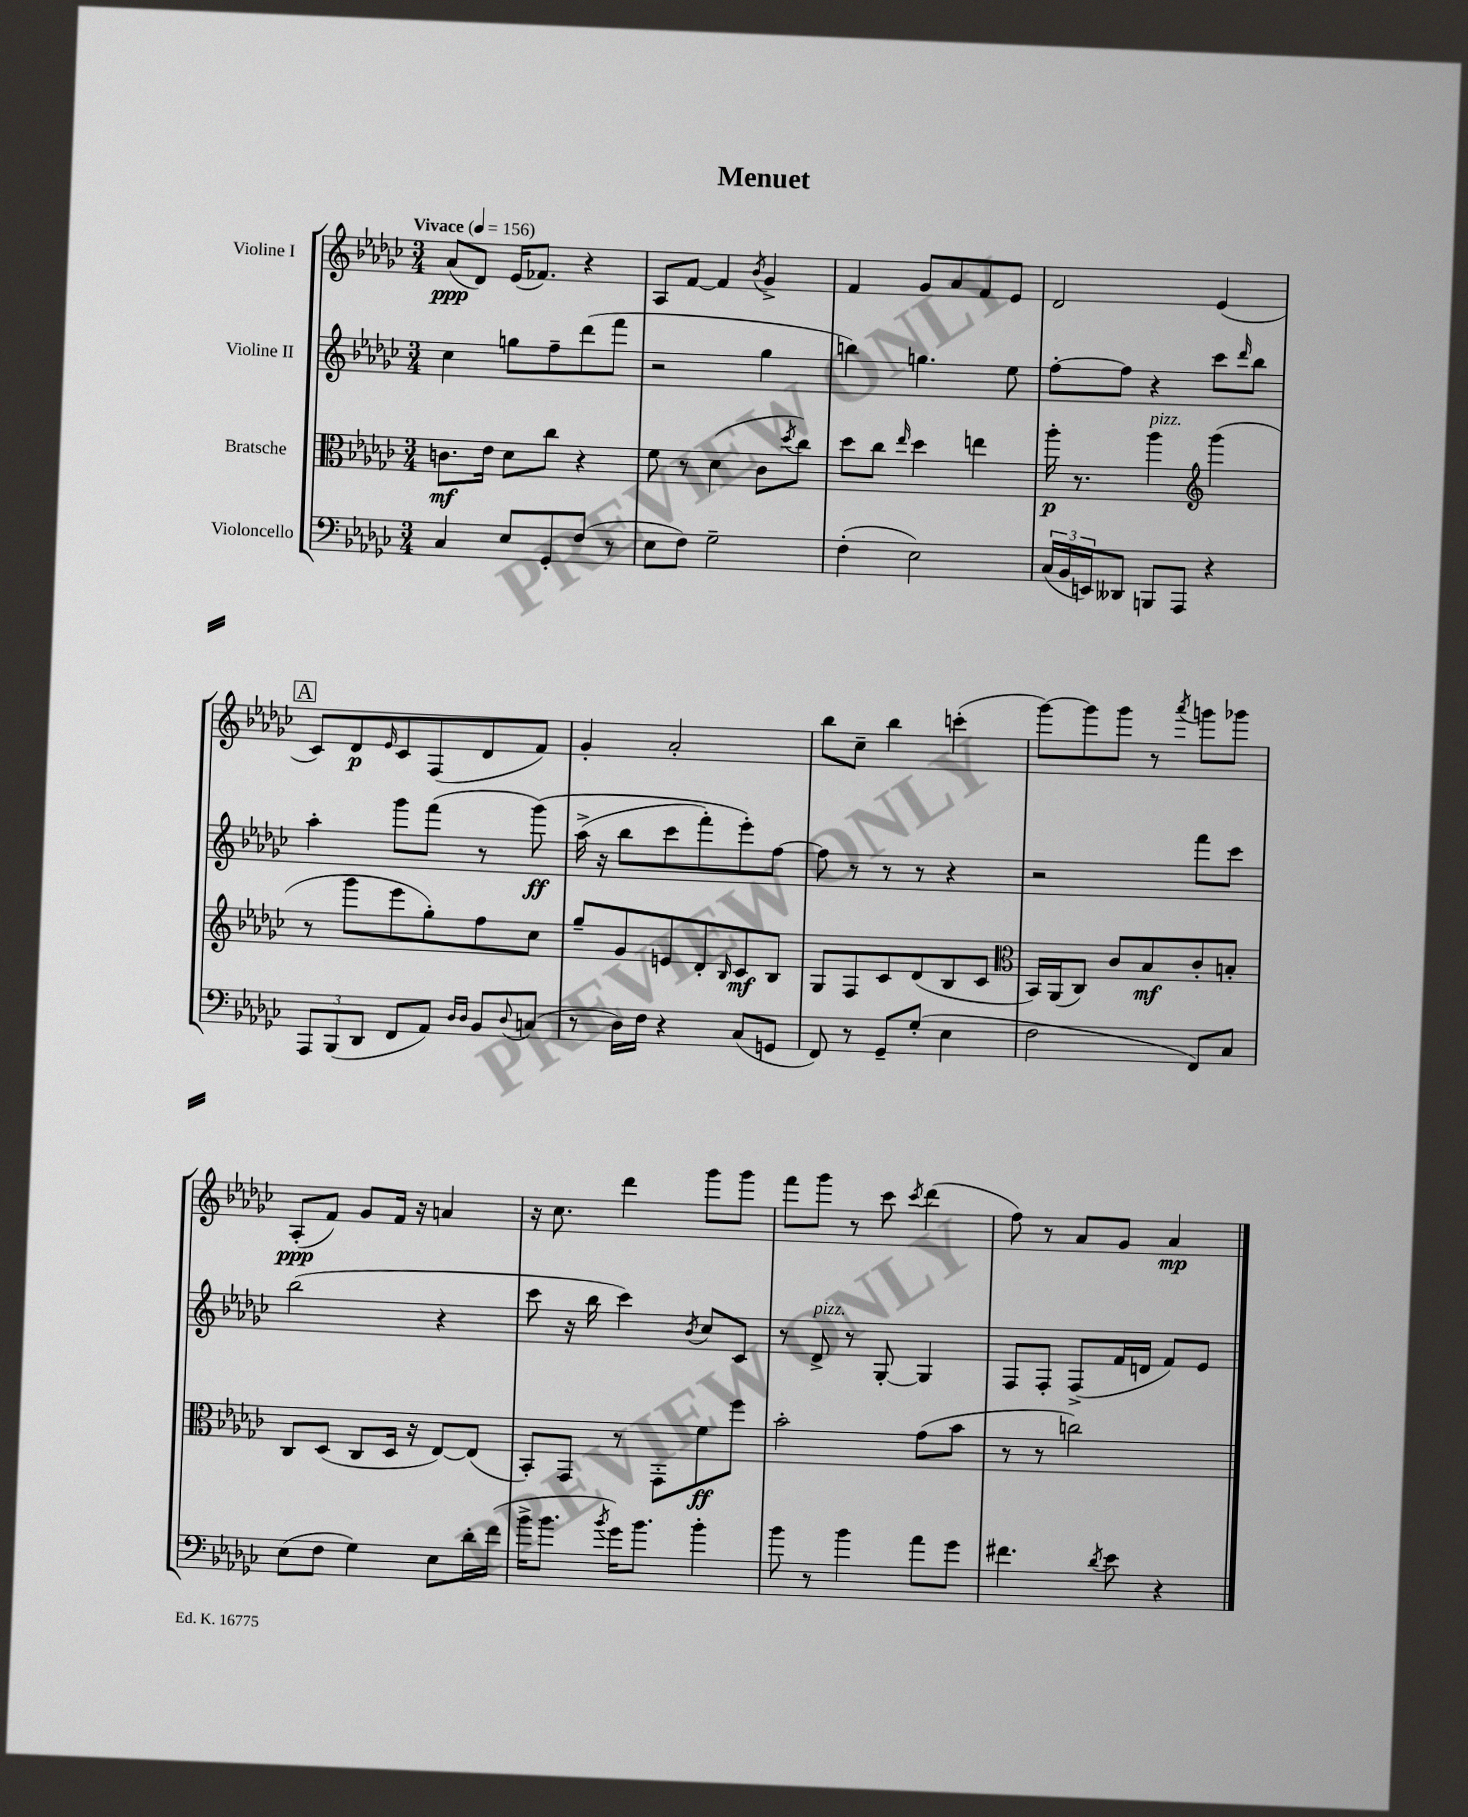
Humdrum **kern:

**kern	**kern	**dynam	**kern	**dynam	**kern	**dynam
*part4	*part3	*part3	*part2	*part2	*part1	*part1
*staff4	*staff3	*staff3	*staff2	*staff2	*staff1	*staff1
*I"Violoncello	*I"Bratsche	*	*I"Violine II	*	*I"Violine I	*
*clefF4	*clefC3	*	*clefG2	*	*clefG2	*
*k[b-e-a-d-g-c-]	*k[b-e-a-d-g-c-]	*	*k[b-e-a-d-g-c-]	*	*k[b-e-a-d-g-c-]	*
*M3/4	*M3/4	*	*M3/4	*	*M3/4	*
*MM156	*MM156	*	*MM156	*	*MM156	*
=1	=1	=1	=1	=1	=1	=1
!	!	!	!	!	!LO:TX:a:B:t=Vivace	!
4C-/	8.cn\L	mf	4cc-\	.	(8a-/L	ppp
.	.	.	.	.	8d-/J)	.
.	16e-\Jk	.	.	.	.	.
8E-/L	8d-\L	.	8ggn\L	.	(16e-/KL	.
.	.	.	.	.	8.f-X/J)	.
8GG-'/	8cc-\J	.	8ff~\	.	.	.
(8F/J	4r	.	(8ddd-\	.	4r	.
8r	.	.	8fff\J	.	.	.
=2	=2	=2	=2	=2	=2	=2
8E-\L	8f\	.	2r	.	8A-/L	.
8F\J)	8r	.	.	.	[8f/J	.
2G-~\	(4d-\	.	.	.	4f/]	.
.	.	.	.	.	8qb-/	.
.	8c-\L	.	4gg-\	.	4g-^/	.
.	8qdd-/	.	.	.	.	.
.	8cc-\J)	.	.	.	.	.
=3	=3	=3	=3	=3	=3	=3
(4F'\	8dd-\L	.	4bbn\)	.	4f/	.
.	8cc-\J	.	.	.	.	.
.	16qqee-/	.	.	.	.	.
2E-\)	4dd-\	.	4.ggn\	.	8g-/L	.
.	.	.	.	.	8a-/	.
.	4een\	.	.	.	8f/	.
.	.	.	8ee-\	.	8e-/J	.
=4	=4	=4	=4	=4	=4	=4
(24C-/LL	16aa-'\	p	[8ff'\L	.	2d-/	.
24BB-/	.	.	.	.	.	.
.	8.r	.	.	.	.	.
24EEn/J)	.	.	.	.	.	.
8DD--X/J	.	.	8ff\J]	.	.	.
!	!LO:TX:a:i:t=pizz.	!	!	!	!	!
8BBBn/L	4aa-\	.	4r	.	.	.
8AAA-/J	.	.	.	.	.	.
*	*clefG2	*	*	*	*	*
4r	(4ggg-\	.	8ccc-\L	.	(4e-/	.
.	.	.	16qqddd-/	.	.	.
.	.	.	8bb-\J	.	.	.
!!LO:LB:g=z
!!LO:REH:place=s1:t=A
=5	=5	=5	=5	=5	=5	=5
12AAA-/L	8r	.	4aa-'\	.	8c-/L)	.
(12BBB-/	.	.	.	.	.	.
.	8ggg-\L	.	.	.	8d-/	p
12DD-/J	.	.	.	.	.	.
.	.	.	.	.	16qqe-/	.
8FF/L	8eee-\	.	8ggg-\L	.	8c-/	.
8AA-/J)	8gg-'\)	.	(8fff\J	.	(8F/	.
16qqD-/LL	.	.	.	.	.	.
16qqD-/JJ	.	.	.	.	.	.
8BB-/L	8ff\	.	8r	.	8d-/	.
8qqD-/	.	.	.	.	.	.
(8Cn/J	8cc-\J	.	(8ggg-\)	ff	8f/J)	.
=6	=6	=6	=6	=6	=6	=6
8r	8gg-~/L	.	(16aa-^\	.	4g-'/	.
.	.	.	16r	.	.	.
16D-\LL)	8g-/	.	8bb-\L	.	.	.
16F\JJ	.	.	.	.	.	.
4r	8en/	.	8ccc-\	.	2a-'/	.
.	8d-'/	.	8fff'\)	.	.	.
.	16qqB-/	.	.	.	.	.
(8C-/L	8c-/	mf	8eee-'\)	.	.	.
8GGn/J	8B-/J	.	[8ff\J	.	.	.
=7	=7	=7	=7	=7	=7	=7
8FF/)	8G-/L	.	8ff\]	.	8bb-\L	.
8r	8F/	.	8r	.	8cc-~\J	.
8GG-~/L	8c-/	.	8r	.	4bb-\	.
(8G-'/J	(8d-/	.	8r	.	.	.
4E-\	8B-/	.	4r	.	(4cccn'\	.
.	8c-/J	.	.	.	.	.
=8	=8	=8	=8	=8	=8	=8
*	*clefC3	*	*	*	*	*
2F\	16BB-/LL)	.	2r	.	[8ggg-\L)	.
.	(16AA-/J	.	.	.	.	.
.	8C-/J)	.	.	.	8ggg-\]	.
.	8c-/L	.	.	.	8ggg-\J	.
.	8B-/	mf	.	.	8r	.
.	.	.	.	.	8qaaa-/	.
8FF/L)	8c-'/	.	8fff\L	.	8gggn\L	.
8C-/J	8Bn'/J	.	8ccc-\J	.	8ggg-X\J	.
!!LO:LB:g=z
=9	=9	=9	=9	=9	=9	=9
(8E-\L	8C-/L	.	(2bb-\	.	(8A-'/L	ppp
8F\J	(8D-/J	.	.	.	8f/J)	.
4G-\)	8C-/L	.	.	.	8g-/L	.
.	16D-/Jk	.	.	.	16f/Jk	.
.	16r	.	.	.	16r	.
8E-\L	[8E-/L)	.	4r	.	4an/	.
16d-'\L	(8E-/J]	.	.	.	.	.
(16f\JJ	.	.	.	.	.	.
=10	=10	=10	=10	=10	=10	=10
16b-^\KL	8BB-'/L)	.	8ccc-\	.	16r	.
8.b-\J	.	.	.	.	8.cc-\	.
.	8GG-/J	.	16r	.	.	.
.	.	.	16bb-\	.	.	.
8qb-/	.	.	.	.	.	.
16g-\KL)	8r	.	4ccc-\)	.	4ddd-\	.
8.b-\J	.	.	.	.	.	.
.	8GG-'\L	.	.	.	.	.
.	.	.	8qb-/	.	.	.
4b-'\	8f\	ff	8cc-/L	.	8ggg-\L	.
.	8ff\J	.	8c-/J	.	8ggg-\J	.
=11	=11	=11	=11	=11	=11	=11
8b-\	2b-'\	.	8r	.	8fff\L	.
!	!	!	!LO:TX:a:i:t=pizz.	!	!	!
8r	.	.	8d-^/	.	8ggg-\J	.
4b-\	.	.	8r	.	8r	.
.	.	.	[8G-'/	.	8ccc-\	.
.	.	.	.	.	8qccc-/	.
8a-\L	(8g-\L	.	4G-/]	.	(4ddd-\	.
8g-\J	8b-\J	.	.	.	.	.
=12	=12	=12	=12	=12	=12	=12
4.f#X\	8r	.	8F/L	.	8ff\)	.
.	8r	.	8F'/J	.	8r	.
.	2ccn\)	.	(8F^/L	.	8a-/L	.
8qd-/	.	.	.	.	.	.
8e-\	.	.	16f/L	.	8g-/J	.
.	.	.	16dn/JJ	.	.	.
4r	.	.	8f/L)	.	4a-/	mp
.	.	.	8e-/J	.	.	.
==	==	==	==	==	==	==
*-	*-	*-	*-	*-	*-	*-
